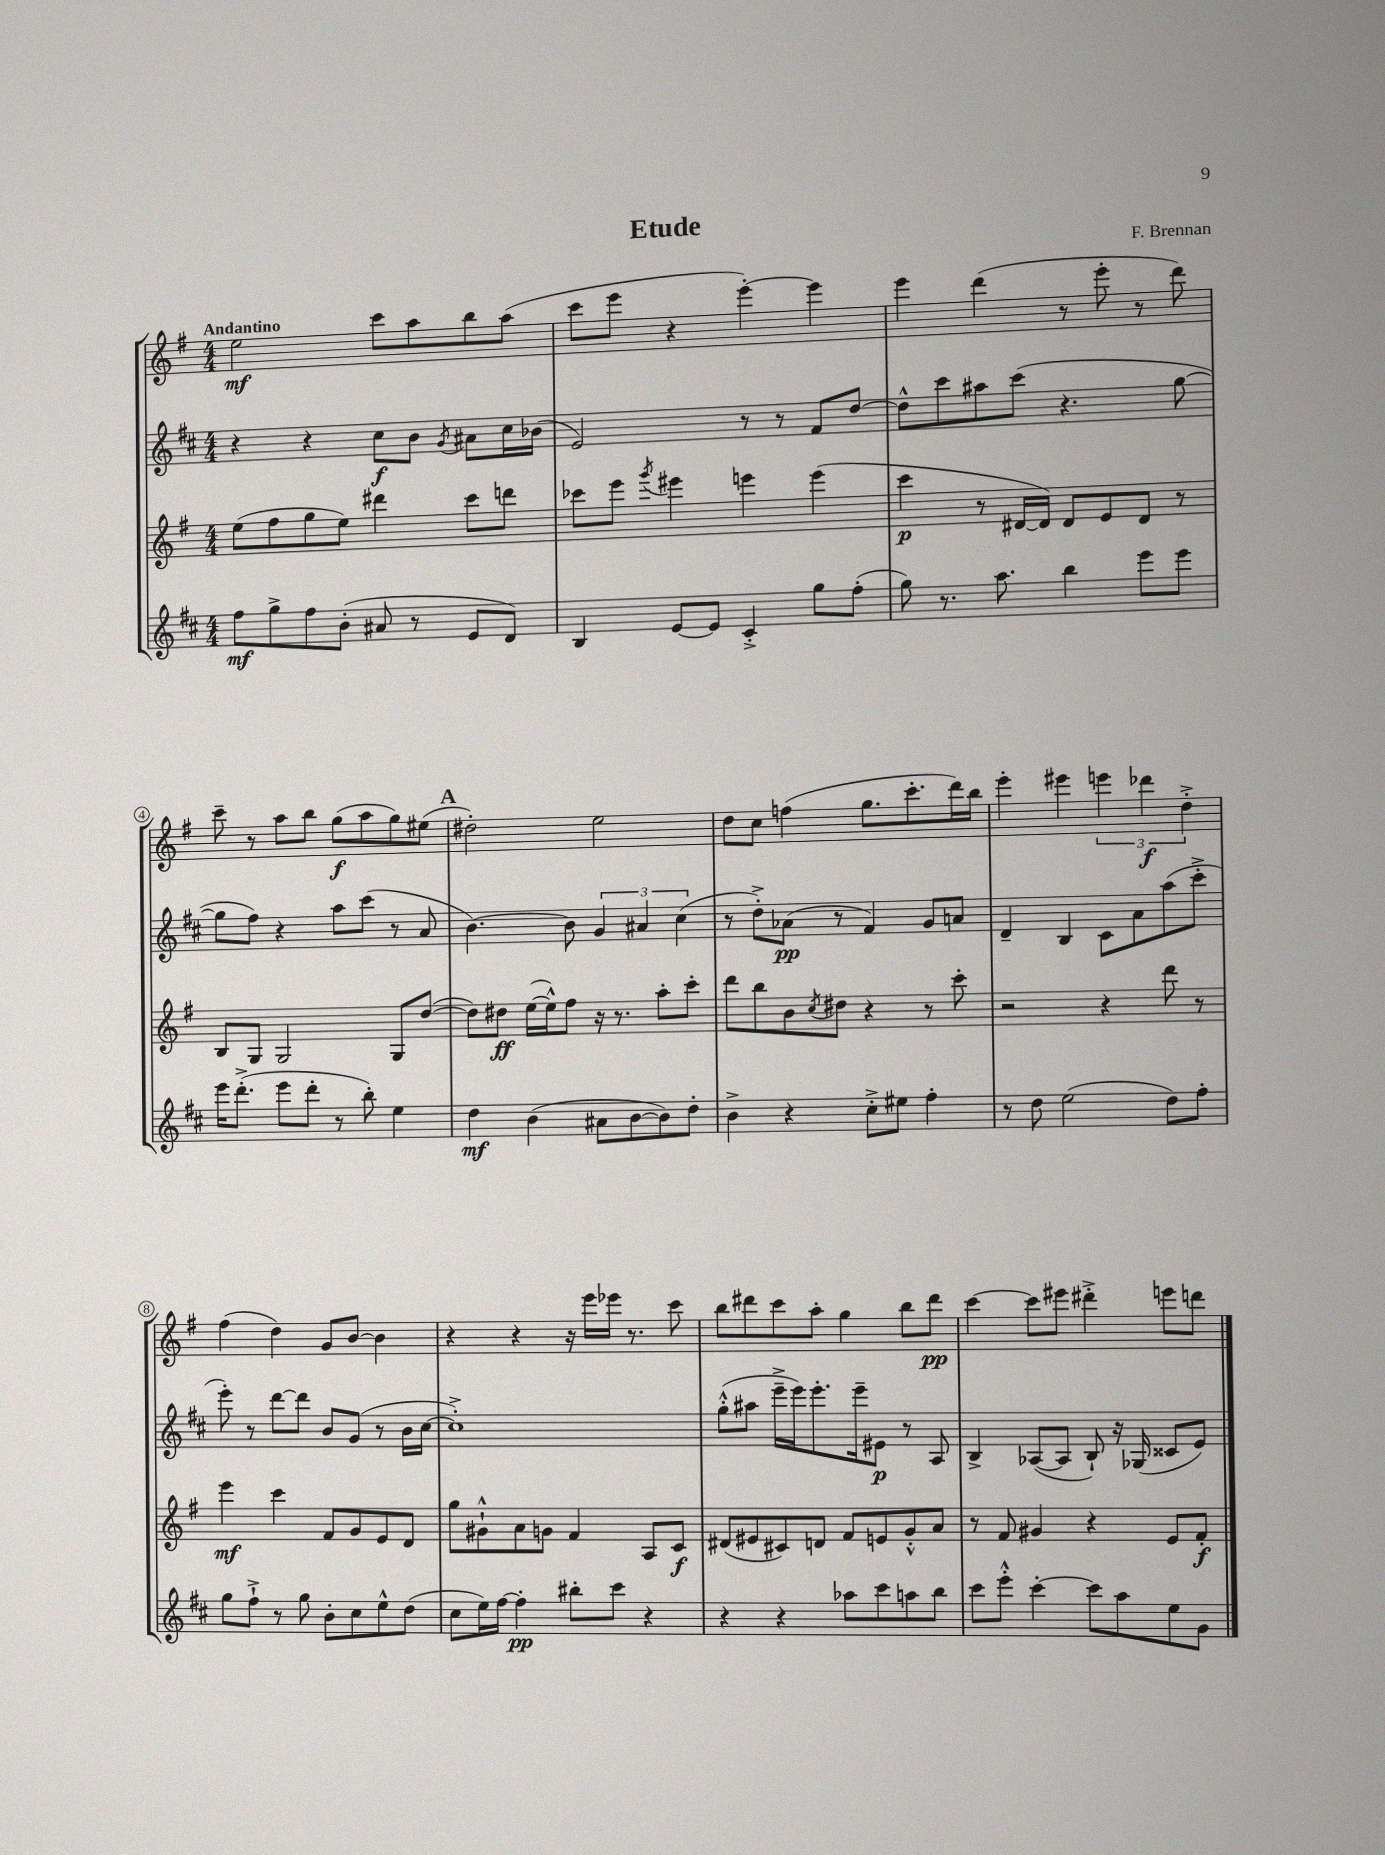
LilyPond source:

\header { title = "Etude" composer = "F. Brennan" }
<<
\new StaffGroup <<
\new Staff = "s0" {
    \clef treble \key g \major \numericTimeSignature \time 4/4 \tempo "Andantino"
    e''2\mf c'''8 a''8 b''8 a''8( |
    c'''8 e'''8 r4 e'''4~-.) e'''4 |
    e'''4 d'''4( r8 e'''8-. r8 d'''8) |
    c'''8-- r8 a''8 b''8 g''8\f( a''8 g''8) eis''8( |
    \mark \markup { \bold "A" } dis''2-.) e''2 |
    d''8 c''8 f''4( g''8. c'''8.-. d'''16) b''16 |
    e'''4-. eis'''4 \tuplet 3/2 { e'''4 des'''4\f d''4-.-> } |
    fis''4( d''4) g'8 b'8~ b'4 |
    r4 r4 r16 e'''16 ees'''16 r8. c'''8 |
    b''8 dis'''8 c'''8 a''8-. g''4 b''8 dis'''8\pp |
    c'''4~ c'''8 eis'''8 dis'''4-.-> e'''8 d'''8 \bar "|." |
}
\new Staff = "s1" {
    \clef treble \key d \major \numericTimeSignature \time 4/4
    r4 r4 cis''8\f b'8 \acciaccatura { g'8 } ais'8 cis''16 bes'16( |
    e'2) r8 r8 fis'8 d''8~ |
    d''8-^ cis'''8 ais''8 cis'''8( r4. g''8~ |
    g''8 fis''8) r4 a''8 cis'''8( r8 a'8 |
    \mark \markup { \bold "A" } b'4.~) b'8 \tuplet 3/2 { g'4 ais'4 cis''4( } |
    r8 d''8-.->) aes'8\pp( r8 fis'4) g'8 a'8 |
    d'4-- b4 cis'8 a'8 a''8( cis'''8-.-> |
    e'''8-.) r8 d'''8~ d'''8 b'8 g'8( r8 b'16 cis''16~ |
    cis''1-.->) |
    g''8-.-^( ais''8 e'''16---> e'''16) e'''8.-. e'''16-- eis'8\p r8 a8 |
    b4-> aes8~( aes8 b8-!) r16 ges16( cisis'8 e'8) \bar "|." |
}
\new Staff = "s2" {
    \clef treble \key g \major \numericTimeSignature \time 4/4
    e''8( fis''8 g''8 e''8) dis'''4 c'''8 d'''8 |
    ces'''8 e'''8 \acciaccatura { g'''8 } eis'''4 e'''4 e'''4( |
    c'''4\p r8 dis'16~ dis'16) dis'8 e'8 dis'8 r8 |
    b8 g8 g2 g8 d''8~( |
    \mark \markup { \bold "A" } d''8) dis''8\ff e''16~( e''16-^) fis''8 r16 r8. a''8-. c'''8-. |
    d'''8 b''8 b'8 \acciaccatura { c''8 } dis''8 r4 r8 c'''8-. |
    r2 r4 d'''8 r8 |
    e'''4\mf c'''4 fis'8 g'8 e'8 d'8 |
    g''8 gis'8-!-^ a'8 g'8 fis'4 a8 c'8\f |
    dis'8( eis'8 cis'8) d'8 fis'8 e'8 g'8-.-^ a'8 |
    r8 fis'8 gis'4 r4 e'8 fis'8-.\f \bar "|." |
}
\new Staff = "s3" {
    \clef treble \key d \major \numericTimeSignature \time 4/4
    fis''8\mf g''8-> fis''8 b'8-.( ais'8 r8 e'8 d'8) |
    b4 e'8~ e'8 cis'4-.-> g''8 fis''8-.( |
    g''8) r8. a''8. b''4 e'''8 e'''8 |
    e'''16 d'''8.-.->( e'''8 d'''8-. r8 b''8-.) e''4 |
    \mark \markup { \bold "A" } d''4\mf b'4( ais'8 b'8~ b'8) d''8-. |
    b'4-> r4 cis''8-.-> eis''8 fis''4-. |
    r8 d''8 e''2( d''8) fis''8-. |
    g''8 fis''8-!-> r8 g''8 b'8-. cis''8 e''8-^ d''8( |
    cis''8 e''16) fis''16~ fis''4-.\pp bis''8-. cis'''8 r4 |
    r4 r4 aes''8 cis'''8 a''8 b''8 |
    cis'''8 e'''8-.-^ cis'''4~-. cis'''8 a''8 e''8 g'8 \bar "|." |
}
>>
>>
\layout { \context { \Score \override BarNumber.stencil = #(make-stencil-circler 0.1 0.3 ly:text-interface::print) } }
